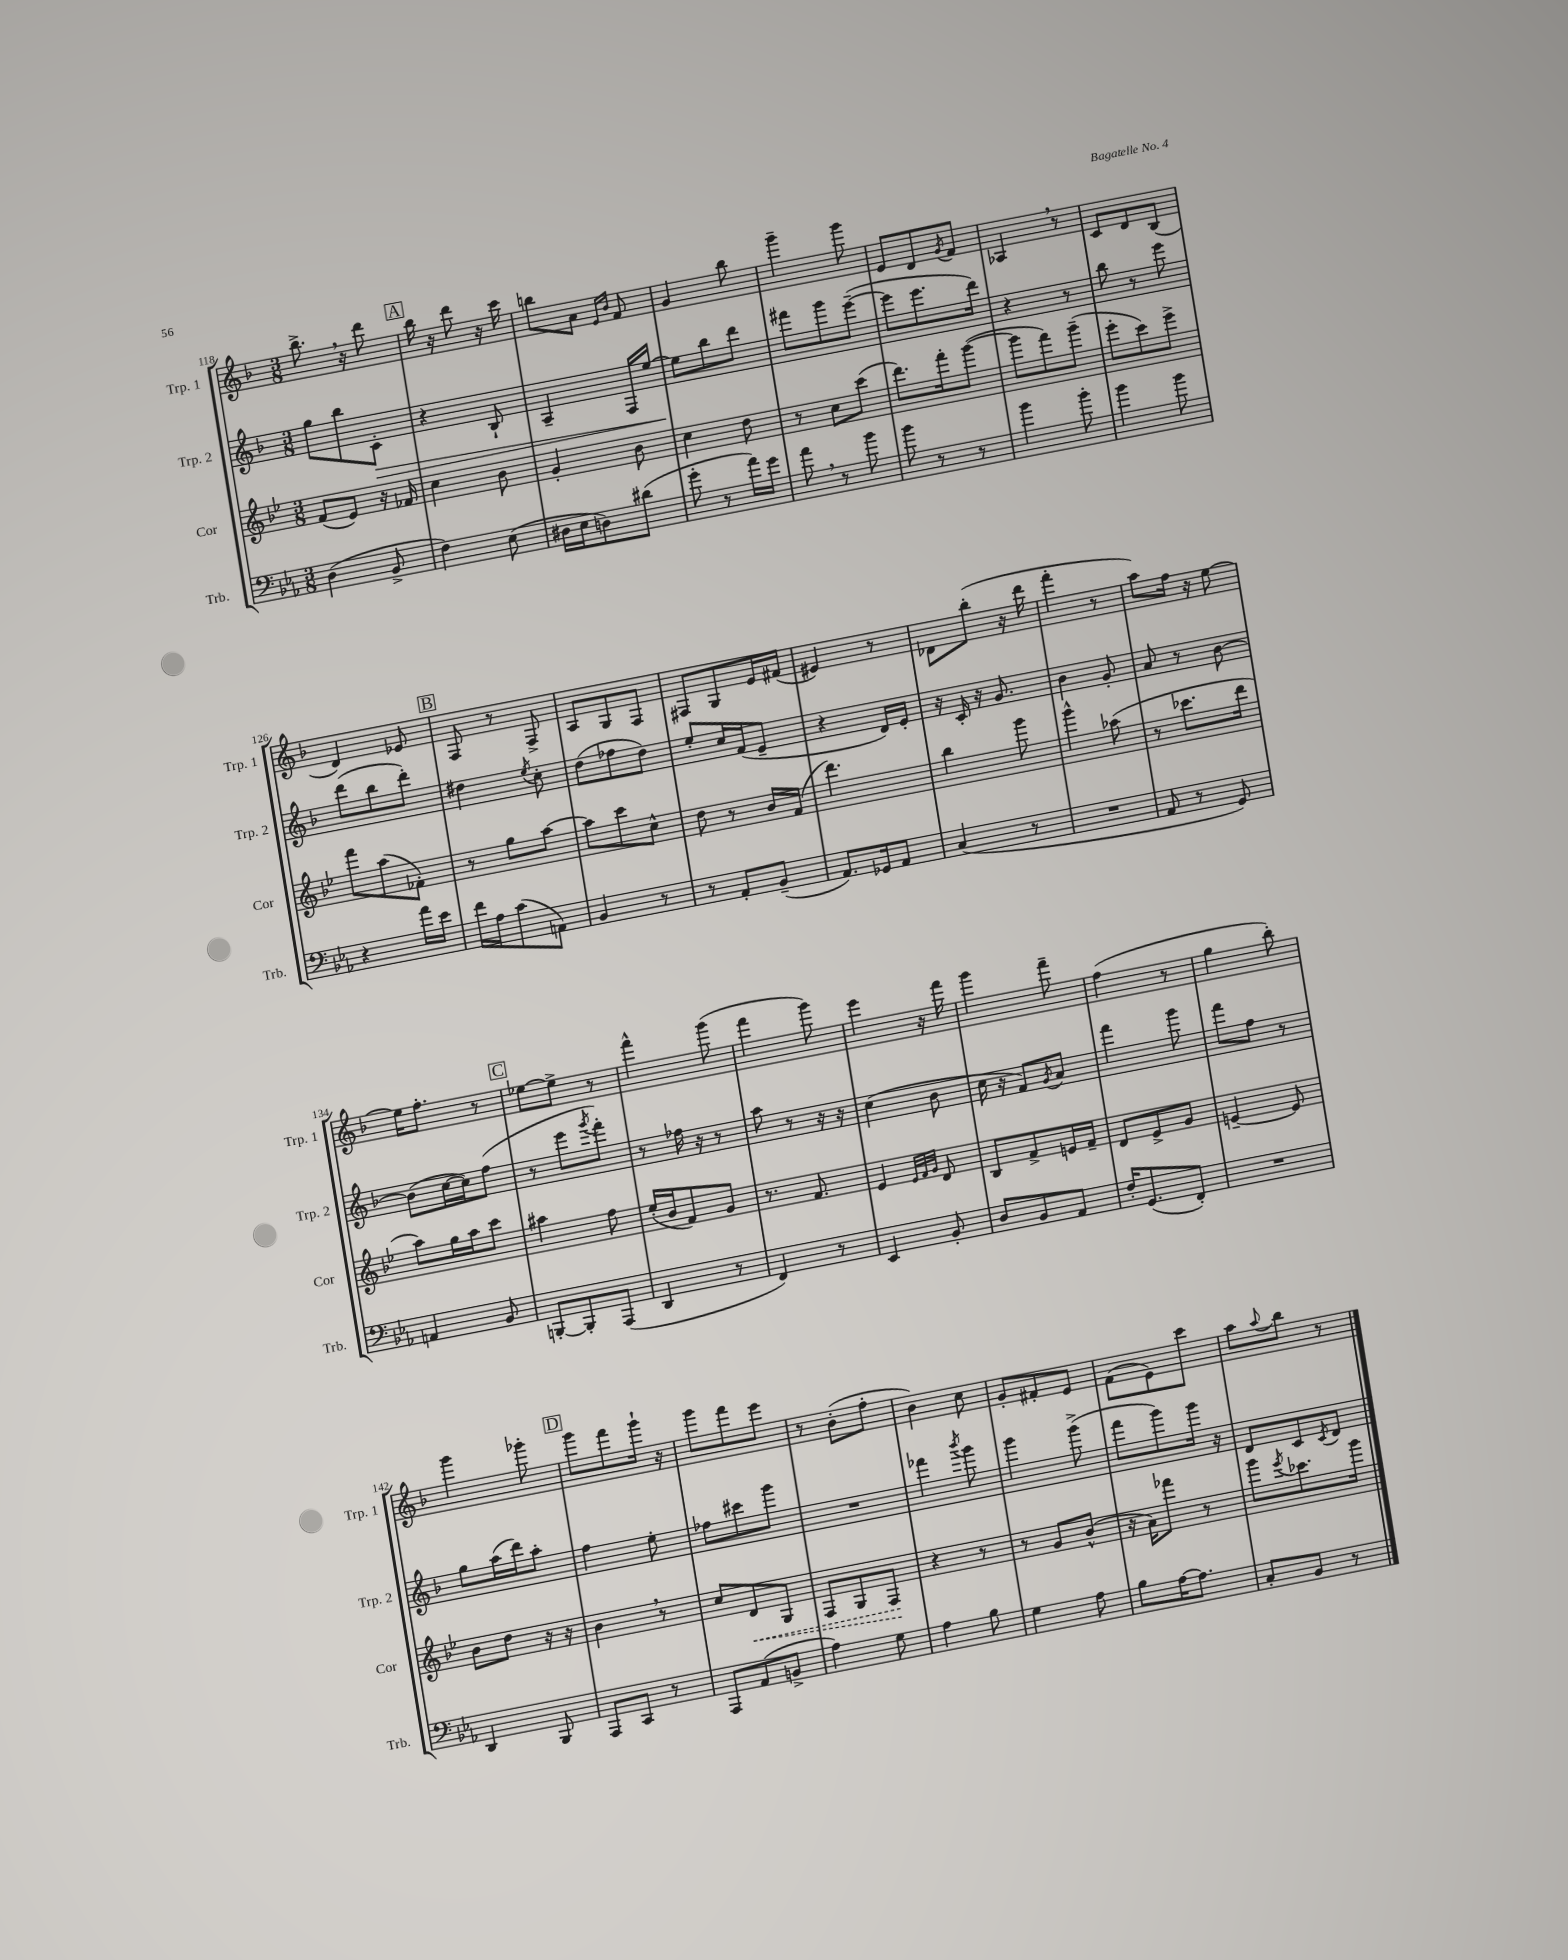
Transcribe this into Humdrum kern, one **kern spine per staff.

**kern	**kern	**dynam	**kern	**dynam	**kern
*part4	*part3	*part3	*part2	*part2	*part1
*staff4	*staff3	*staff3	*staff2	*staff2	*staff1
*I"Trb.	*I"Cor	*	*I"Trp. 2	*	*I"Trp. 1
*I'Trb.	*I'Cor	*	*I'Trp. 2	*	*I'Trp. 1
*clefF4	*clefG2	*	*clefG2	*	*clefG2
*k[b-e-a-]	*k[b-e-]	*	*k[b-]	*	*k[b-]
*M3/8	*M3/8	*	*M3/8	*	*M3/8
=118	=118	=118	=118	=118	=118
(4D\	(8f/L	.	8gg\L	.	8.bb-^,\
.	8e-/J)	.	8bb-\	.	.
.	.	.	.	.	16r
!	!	!	!	!LO:HP:b	!
8BB-^/	16r	.	8c'\J	>	8ddd\
.	16f-X/	.	.	.	.
!!LO:REH:place=s1:t=A
=119	=119	=119	=119	=119	=119
4F\)	4cc\	.	4r	.	16bb-\
.	.	.	.	.	16r
.	.	.	.	.	8ddd\
(8E-\	8b-\	.	8B-`/	.	16r
.	.	.	.	.	16ccc\
=120	=120	=120	=120	=120	=120
16D#X\LL	4g'/	.	4A~/	.	8bbn\L
16E-\J	.	.	.	.	.
8Dn\)	.	.	.	.	8a\J
.	.	.	.	.	16qqe/LL
.	.	.	.	.	16qqb-/JJ
(8d#X\J	8b-\	.	16F/LL	.	8f/
.	.	.	[16ee/JJ	.	.
=121	=121	=121	=121	=121	=121
8g'\	4cc\	.	8ee\L]	.	4g/
8r	.	.	8bb-\	]	.
16a-\LL)	8dd\	.	8ddd\J	.	8bb-\
16g\JJ	.	.	.	.	.
=122	=122	=122	=122	=122	=122
8a-,\	8r	.	8fff#X\L	.	4ggg~\
8r	8cc\L	.	8ggg\	.	.
8b-\	(8ccc\J	.	([8eee~\J	.	8ggg\
=123	=123	=123	=123	=123	=123
8b-\	8.ddd\L)	.	8eee\L]	.	8e/L
8r	.	.	8.eee\	.	8d/
.	16fff'\k	.	.	.	.
.	.	.	.	.	8qg/
8r	([8ggg\J	.	.	.	8f/J
.	.	.	16ddd\Jk)	.	.
=124	=124	=124	=124	=124	=124
4b-\	8ggg\L]	.	4r	.	4A-X,/
.	8fff\)	.	.	.	.
8b-'\	(8ggg~\J	.	8r	.	8r
=125	=125	=125	=125	=125	=125
4b-\	8eee-'\L	.	8bb-\	.	8c/L
.	8ccc\)	.	8r	.	8d/
8b-\	8eee-^\J	.	8eee\	.	(8B-/J
!!LO:LB:g=z
=126	=126	=126	=126	=126	=126
4r	8fff\L	.	(8ddd\L	.	4d/)
.	(8aa\	.	8bb-\	.	.
16a-\LL	8f-X'\J)	.	8ddd'\J)	.	8e-X/
16e-\JJ	.	.	.	.	.
!!LO:REH:place=s1:t=B
=127	=127	=127	=127	=127	=127
16f\LL	8r	.	4dd#X\	.	8F/
16A-\J	.	.	.	.	.
(8c\	8gg\L	.	.	.	8r
.	.	.	8qee/	.	.
8AAn\J)	[8aa\J	.	8cc'\	.	8F^/
=128	=128	=128	=128	=128	=128
4BB-/	8aa\L]	.	(8dd\L	.	8A/L
.	8ccc\	.	8ff-X\	.	8G/
8r	8cc^^\J	.	8dd\J)	.	8F/J
=129	=129	=129	=129	=129	=129
8r	8dd\	.	8ee'/L	.	8F#X/L
8AA-'/L	8r	.	16cc/L	.	8G/
.	.	.	(16f/J	.	.
(8BB-~/J	16b-/LL	.	8e~/J	.	16e/L
.	(16f/JJ	.	.	.	(16f#X/JJ
=130	=130	=130	=130	=130	=130
8.AA-/L)	4.ddd\)	.	4r	.	4e#X/)
16GG-X/k	.	.	.	.	.
8AA-/J	.	.	16d/LL)	.	8r
.	.	.	16e'/JJ	.	.
=131	=131	=131	=131	=131	=131
(4C/	4bb-\	.	16r	.	8d-X\L
.	.	.	16c'/	.	.
.	.	.	16r	.	(8bb-'\J
.	.	.	8.g/	.	.
8r	8ggg\	.	.	.	16r
.	.	.	.	.	16ddd\
=132	=132	=132	=132	=132	=132
4.r	4ggg^^\	.	4b-\	.	4fff'\
.	(8aa-X\	.	8g'/	.	8r
=133	=133	=133	=133	=133	=133
8AA-/	8r	.	8a/	.	8aa\L)
8r	8.ccc-X\L	.	8r	.	16ff\Jk
.	.	.	.	.	16r
8GG/)	.	.	[8b-\	.	[8ee\
.	16ddd\Jk	.	.	.	.
!!LO:LB:g=z
=134	=134	=134	=134	=134	=134
4AAn/	8aa\L)	.	(8b-\L]	.	16ee\KL]
.	.	.	.	.	8.ff'\J
.	16gg\L	.	[16cc\L	.	.
.	16aa\J	.	16cc\J])	.	.
8BB-/	8ccc\J	.	(8ff\J	.	8r
!!LO:REH:place=s1:t=C
=135	=135	=135	=135	=135	=135
[8BBBn'/L	4aa#X\	.	8r	.	[8ee-X\L
8BBB'/]	.	.	8eee\L	.	8ee-^\J]
.	.	.	8qggg/	.	.
(8AAA-/J	8ff\	.	8fff'\J)	.	8r
=136	=136	=136	=136	=136	=136
4DD/	(16ee-'/LL	.	8r	.	4fff^^\
.	16b-/J	.	.	.	.
.	8f/)	.	16ff-X\	.	.
.	.	.	16r	.	.
8r	8g/J	.	8r	.	(8ggg\
=137	=137	=137	=137	=137	=137
4FF/)	8.r	.	8aa\	.	4fff\
.	.	.	8r	.	.
.	8.f/	.	.	.	.
8r	.	.	16r	.	8ggg\)
.	.	.	16r	.	.
=138	=138	=138	=138	=138	=138
4EE-/	4e-/	.	(4cc\	.	4eee\
.	32qqe-/LLL	.	.	.	.
.	32qqf/	.	.	.	.
.	32qqg/JJJ	.	.	.	.
8BB-'/	8d/	.	8b-\	.	16r
.	.	.	.	.	16fff\
=139	=139	=139	=139	=139	=139
8D/L	8B-/L	.	16cc\	.	4ggg\
.	.	.	16r	.	.
8BB-/	8f^/	.	8f/L)	.	.
.	.	.	8qg/	.	.
8AA-/J	16en/L	.	8a/J	.	8fff~\
.	16f~/JJ	.	.	.	.
=140	=140	=140	=140	=140	=140
16F'/KL	8d/L	.	4fff\	.	(4ff\
(8.GG/	.	.	.	.	.
.	8e-^/	.	.	.	.
8FF'/J)	8g/J	.	8ggg\	.	8r
=141	=141	=141	=141	=141	=141
4.r	[4en~/	.	8fff\L	.	4gg\
.	.	.	8ff\J	.	.
.	8e/]	.	8r	.	8bb-'\)
!!LO:LB:g=z
=142	=142	=142	=142	=142	=142
4DD/	8b-\L	.	8gg\L	.	4ggg\
.	8dd\J	.	(16aa\L	.	.
.	.	.	16ddd\J)	.	.
8BBB-/	16r	.	8aa'\J	.	8ggg-X'\
.	16r	.	.	.	.
!!LO:REH:place=s1:t=D
=143	=143	=143	=143	=143	=143
8AAA-/L	4b-,\	.	4ff\	.	8ggg\L
8CC/J	.	.	.	.	8fff\
8r	8r	.	8ee'\	.	16ggg`\Jk
.	.	.	.	.	16r
=144	=144	=144	=144	=144	=144
8AAA-/L	8cc/L	.	8ff-X\L	.	8ggg\L
!	!	!LO:HP:b	!	!	!
(8AA-/	8d/	<	8ccc#X\	.	8fff\
8BBn^/J	8G/J	.	8ggg\J	.	8eee\J
=145	=145	=145	=145	=145	=145
4A-\)	8F/L	.	4.r	.	8r
.	8G/	.	.	.	(8b-'\L
8G\	8F/J	.	.	.	8ff'\J
.	.	[	.	.	.
=146	=146	=146	=146	=146	=146
4A-\	4r	.	4fff-X\	.	4b-\)
.	.	.	8qbbb-/	.	.
8B-\	8r	.	8ggg\	.	8cc\
=147	=147	=147	=147	=147	=147
4G\	8r	.	4ggg\	.	8g'/L
.	8g/L	.	.	.	8f#X'/
8A-\	(8b-^^/J	.	(8ggg^\	.	8e/J
=148	=148	=148	=148	=148	=148
8B-\L	16r	.	8fff\L	.	(8f\L
.	16a\KL)	.	.	.	.
[16A-\K	8fff-X\J	.	8ggg\)	.	8e\)
8.A-\J]	.	.	.	.	.
.	8r	.	16ggg\Jk	.	8ccc\J
.	.	.	16r	.	.
=149	=149	=149	=149	=149	=149
8C'/L	8ggg\L	.	8d/L	.	8aa\L
.	8qeee-/	.	.	.	8qqaa/
8BB-/J	8.ccc-X\	.	8c/	.	8bb-\J
.	.	.	8qc/	.	.
8r	.	.	8d/J	.	8r
.	16ggg\Jk	.	.	.	.
==	==	==	==	==	==
*-	*-	*-	*-	*-	*-
